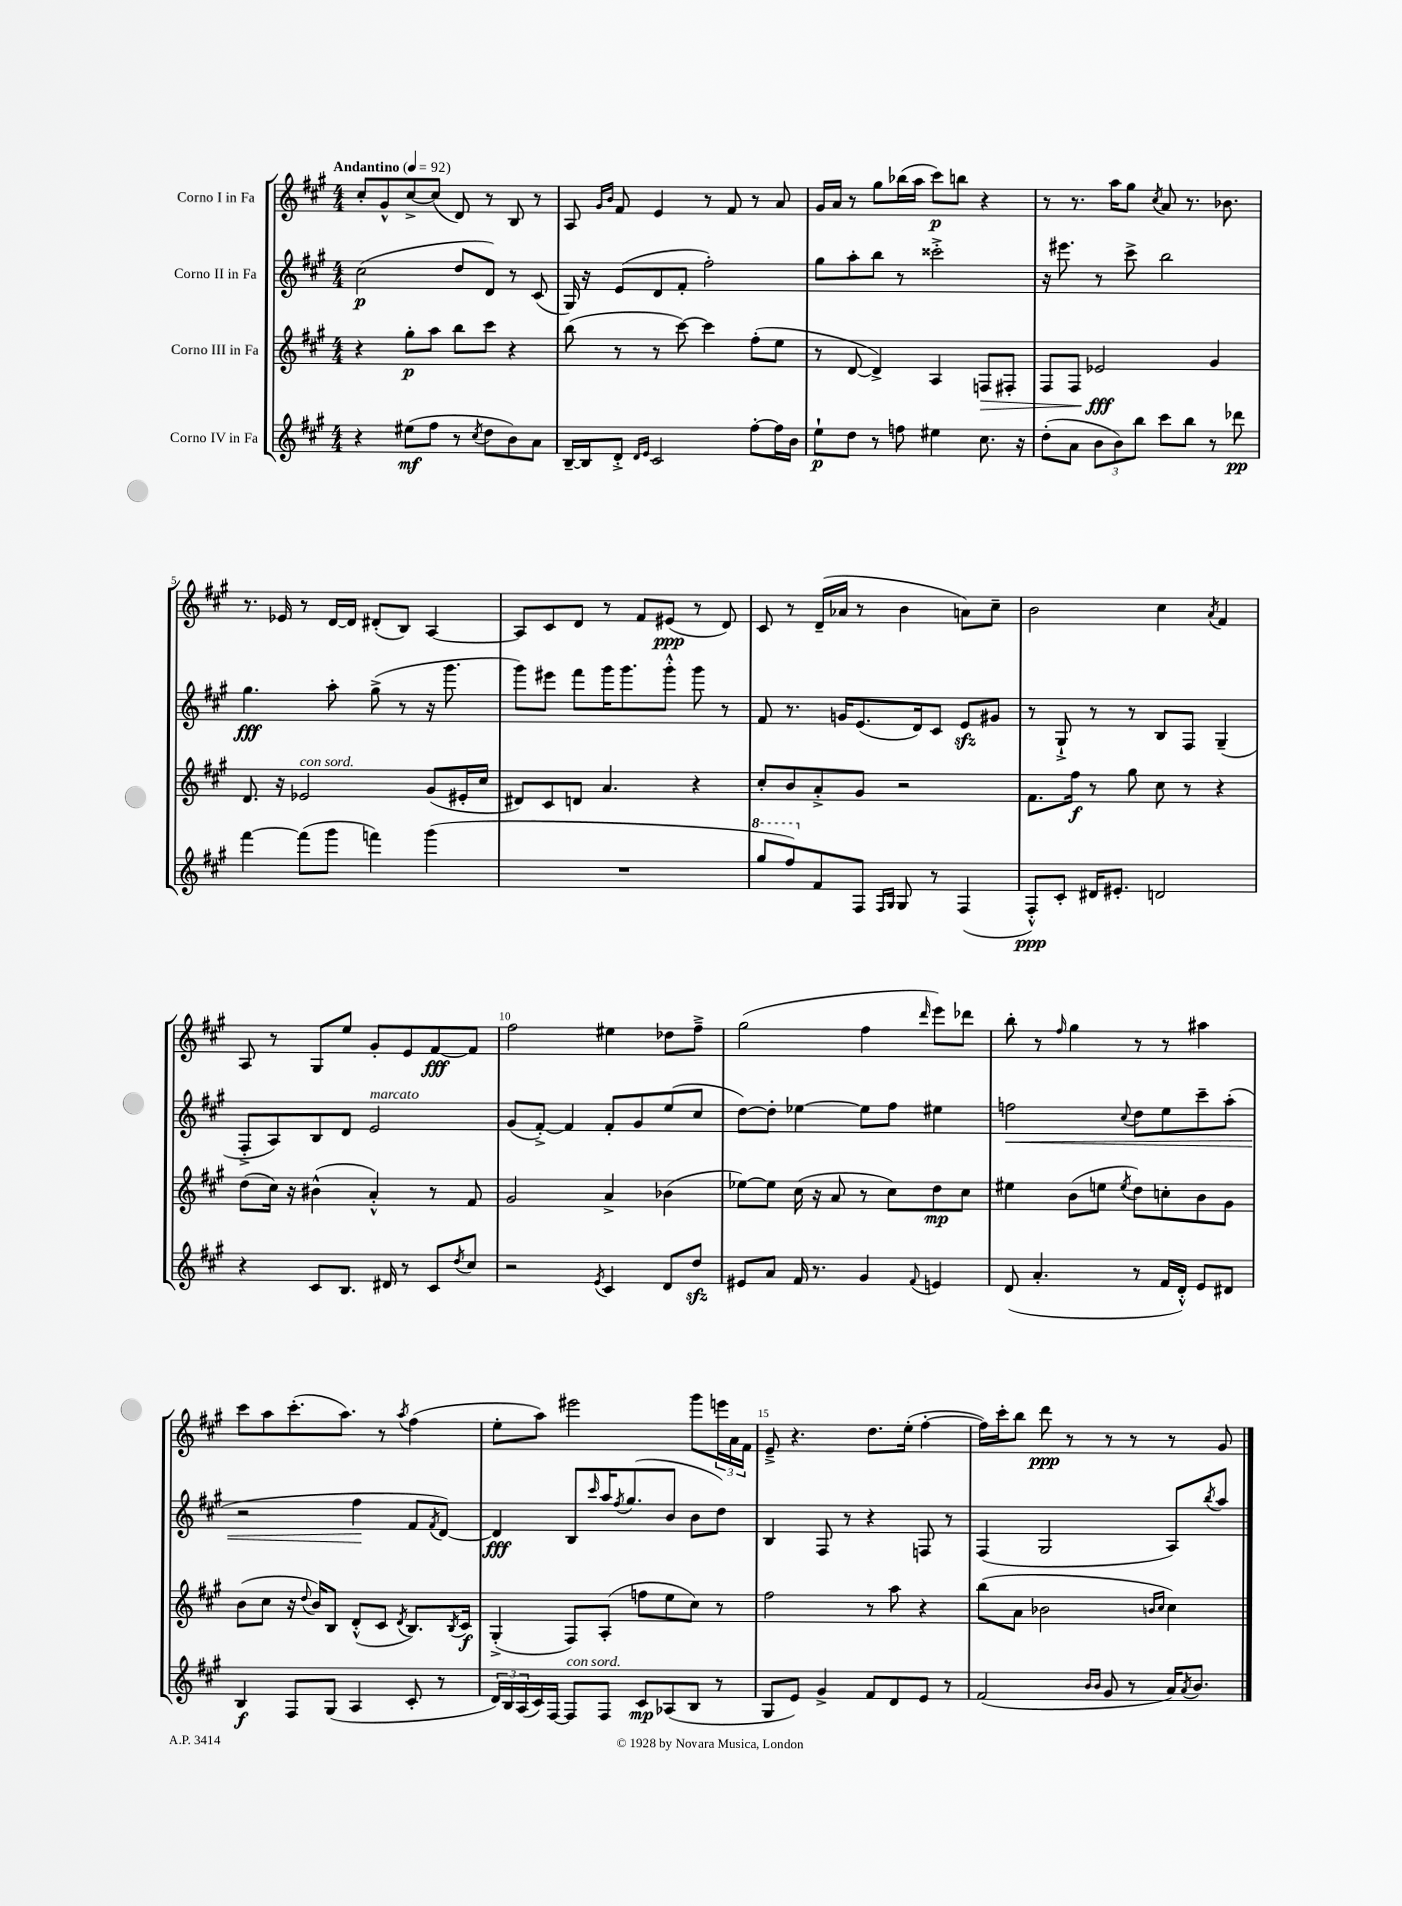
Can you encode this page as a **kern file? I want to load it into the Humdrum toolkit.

**kern	**dynam	**kern	**dynam	**kern	**dynam	**kern	**dynam
*part4	*part4	*part3	*part3	*part2	*part2	*part1	*part1
*staff4	*staff4	*staff3	*staff3	*staff2	*staff2	*staff1	*staff1
*I"Corno IV in Fa	*	*I"Corno III in Fa	*	*I"Corno II in Fa	*	*I"Corno I in Fa	*
*clefG2	*	*clefG2	*	*clefG2	*	*clefG2	*
*k[f#c#g#]	*	*k[f#c#g#]	*	*k[f#c#g#]	*	*k[f#c#g#]	*
*M4/4	*	*M4/4	*	*M4/4	*	*M4/4	*
*MM92	*	*MM92	*	*MM92	*	*MM92	*
=1	=1	=1	=1	=1	=1	=1	=1
!	!	!	!	!	!	!LO:TX:a:B:t=Andantino	!
4r	.	4r	.	(2cc#\	p	8cc#'/L	.
.	.	.	.	.	.	8g#^^/	.
(8ee#X\L	mf	8gg#'\L	p	.	.	[8cc#^/	.
8ff#\J	.	8aa\J	.	.	.	(8cc#/J]	.
8r	.	8bb\L	.	8dd/L	.	8d/)	.
8qcc#/	.	.	.	.	.	.	.
8dd\L	.	8ccc#\J	.	8d/J)	.	8r	.
8b\)	.	4r	.	8r	.	8B/	.
8a\J	.	.	.	(8c#/	.	8r	.
=2	=2	=2	=2	=2	=2	=2	=2
[16B~/LL	.	(8bb\	.	16G#/)	.	8A/	.
16B/J]	.	.	.	16r	.	.	.
.	.	.	.	.	.	16qqg#/LL	.
.	.	.	.	.	.	16qqb/JJ	.
8d'^/J	.	8r	.	(8e/L	.	8f#/	.
16qqd/LL	.	.	.	.	.	.	.
16qqe/JJ	.	.	.	.	.	.	.
2c#/	.	8r	.	8d/	.	4e/	.
.	.	[8ccc#\)	.	8f#'/J	.	.	.
.	.	4ccc#\]	.	2ff#'\)	.	8r	.
.	.	.	.	.	.	8f#/	.
[8ff#'\L	.	(8ff#'\L	.	.	.	8r	.
16ff#\L]	.	8ee\J	.	.	.	8a/	.
16b\JJ	.	.	.	.	.	.	.
=3	=3	=3	=3	=3	=3	=3	=3
8ee`\L	p	8r	.	8gg#\L	.	16g#/LL	.
.	.	.	.	.	.	16a/JJ	.
8dd\J	.	[8d/	.	8aa'\	.	8r	.
8r	.	4d^/])	.	8bb\J	.	8gg#\L	.
8ffn\	.	.	.	8r	.	(16bb-X\L	.
.	.	.	.	.	.	16aa\JJ	.
4ee#X\	.	4A/	.	2ccc##X'^\	.	8ccc#\L)	p
.	.	.	.	.	.	8bbn\J	.
!	!	!	!LO:HP:b	!	!	!	!
8.cc#\	.	8Fn/L	>	.	.	4r	.
.	.	8F#X'/J	.	.	.	.	.
16r	.	.	.	.	.	.	.
=4	=4	=4	=4	=4	=4	=4	=4
(8dd'\L	.	8F#/L	.	16r	.	8r	.
.	.	.	.	8.eee#X\	.	.	.
8a\J	.	8F#/J	.	.	.	8.r	.
12b\L	.	2e-X/	fff	8r	.	.	.
.	.	.	.	.	.	16aa\KL	.
12b\)	.	.	.	.	.	.	.
.	.	.	.	8ccc#^\	.	8gg#\J	.
12bb\J	.	.	.	.	.	.	.
.	.	.	.	.	.	8qcc#/	.
8ccc#\L	.	.	.	2bb\	.	8a/	.
8bb\J	.	.	.	.	.	8.r	.
8r	.	4g#/	]	.	.	.	.
.	.	.	.	.	.	8.b-X\	.
8ddd-X\	pp	.	.	.	.	.	.
!!LO:LB:g=z
=5	=5	=5	=5	=5	=5	=5	=5
[4fff#\	.	8.d/	.	4.gg#\	fff	8.r	.
.	.	16r	.	.	.	16e-X/	.
!	!	!LO:TX:a:i:t=con sord.	!	!	!	!	!
(8fff#\L]	.	2e-X/	.	.	.	8r	.
8ggg#\J	.	.	.	8aa'\	.	[16d/LL	.
.	.	.	.	.	.	16d/JJ]	.
4fffn\)	.	.	.	(8gg#^\	.	(8d#X'/L	.
.	.	.	.	8r	.	8B/J)	.
(4ggg#\	.	(8g#/L	.	16r	.	[4A/	.
.	.	.	.	8.ggg#\	.	.	.
.	.	16e#X'/L	.	.	.	.	.
.	.	16cc#/JJ	.	.	.	.	.
=6	=6	=6	=6	=6	=6	=6	=6
1r	.	8d#X/L)	.	8ggg#\L)	.	8A/L]	.
.	.	8c#/	.	8eee#X\J	.	8c#/	.
.	.	8dn/J	.	8fff#\L	.	8d/J	.
.	.	4.a/	.	16ggg#\K	.	8r	.
.	.	.	.	8.ggg#\	.	.	.
.	.	.	.	.	.	8f#/L	.
.	.	.	.	8ggg#'^^\J	.	(8e#X/J	ppp
.	.	4r	.	8ggg#\	.	8r	.
.	.	.	.	8r	.	8d/)	.
=7	=7	=7	=7	=7	=7	=7	=7
*8va	*	*	*	*	*	*	*
8ggg#/L	.	8cc#'/L	.	8f#/	.	8c#/	.
8fff#/)	.	8b/	.	8.r	.	8r	.
*X8va	*	*	*	*	*	*	*
8f#/	.	8a'^/	.	.	.	(16d~/LL	.
.	.	.	.	16gn/KL	.	16a-X/JJ	.
8F#/J	.	8g#/J	.	(8.e/	.	8r	.
16qqF#/LL	.	.	.	.	.	.	.
16qqG#/JJ	.	.	.	.	.	.	.
8G#/	.	2r	.	.	.	4b\	.
.	.	.	.	16d/k)	.	.	.
8r	.	.	.	8c#/J	.	.	.
(4F#/	.	.	.	8ezz/L	.	8an\L)	.
.	.	.	.	8g#X/J	.	8cc#~\J	.
=8	=8	=8	=8	=8	=8	=8	=8
8F#'^^/L)	ppp	8.f#\L	.	8r	.	2b\	.
8c#'/J	.	.	.	8G#`^/	.	.	.
.	.	16ff#\Jk	f	.	.	.	.
16d#X/KL	.	8r	.	8r	.	.	.
8.e#X'/J	.	.	.	.	.	.	.
.	.	8gg#\	.	8r	.	.	.
2dn/	.	8cc#\	.	8B/L	.	4cc#\	.
.	.	8r	.	8F#/J	.	.	.
.	.	.	.	.	.	8qa/	.
.	.	4r	.	(4G#~/	.	4f#/	.
!!LO:LB:g=z
=9	=9	=9	=9	=9	=9	=9	=9
4r	.	(8dd\L	.	8F#'^/L	.	8A/	.
.	.	16cc#\Jk)	.	8A/)	.	8r	.
.	.	16r	.	.	.	.	.
8c#/L	.	(4b#X^^\	.	8B/	.	8G#/L	.
8.B/J	.	.	.	8d/J	.	8ee/J	.
!	!	!	!	!LO:TX:a:i:t=marcato	!	!	!
.	.	4a'^^/)	.	2e/	.	8g#'/L	.
16d#X/	.	.	.	.	.	.	.
8r	.	.	.	.	.	8e/	.
8c#/L	.	8r	.	.	.	[8f#/	fff
8qdd/	.	.	.	.	.	.	.
8cc#/J	.	8f#/	.	.	.	8f#/J]	.
=10	=10	=10	=10	=10	=10	=10	=10
2r	.	2g#/	.	(8g#/L	.	2ff#\	.
.	.	.	.	[8f#'^/J)	.	.	.
.	.	.	.	4f#/]	.	.	.
8qe/	.	.	.	.	.	.	.
4c#/	.	4a^/	.	8f#'/L	.	4ee#X\	.
.	.	.	.	8g#/	.	.	.
8d/L	.	(4b-X\	.	(8ee/	.	8dd-X\L	.
8ddzz/J	.	.	.	8cc#/J	.	8ff#~^\J	.
=11	=11	=11	=11	=11	=11	=11	=11
8e#X/L	.	[8ee-X\L)	.	[8dd\L)	.	(2gg#\	.
8a/J	.	8ee-\J]	.	8dd'\J]	.	.	.
16f#/	.	(16cc#\	.	[4ee-X\	.	.	.
8.r	.	16r	.	.	.	.	.
.	.	8a/	.	.	.	.	.
4g#/	.	8r	.	8ee-\L]	.	4ff#\	.
.	.	8cc#\L)	.	8ff#\J	.	.	.
8qqf#/	.	.	.	.	.	16qqddd/	.
4en/	.	8dd\	mp	4ee#X\	.	8eee\L)	.
.	.	8cc#\J	.	.	.	8ddd-X\J	.
=12	=12	=12	=12	=12	=12	=12	=12
!	!	!	!	!	!LO:HP:b	!	!
(8d/	.	4ee#X\	.	2ffn\	<	8bb'\	.
4.a'/	.	.	.	.	.	8r	.
.	.	.	.	.	.	16qqff#/	.
.	.	(8b\L	.	.	.	4gg#\	.
.	.	8een\J	.	.	.	.	.
.	.	8qee/	.	8qqcc#/	.	.	.
8r	.	8dd\L)	.	8dd\L	.	8r	.
16f#/LL	.	8ccn'\	.	8ee\	.	8r	.
16d'^^/JJ)	.	.	.	.	.	.	.
8e/L	.	8b\	.	8ccc#~\	.	4aa#X\	.
8d#X/J	.	8g#\J	.	(8aa'\J	.	.	.
!!LO:LB:g=z
=13	=13	=13	=13	=13	=13	=13	=13
4B/	f	(8b\L	.	2r	.	8ccc#\L	.
.	.	8cc#\J	.	.	.	8aa\	.
8F#/L	.	16r	.	.	.	(8.ccc#'\	.
.	.	8qqdd/	.	.	.	.	.
.	.	16b/KL)	.	.	.	.	.
(8G#/J	.	8B/J	.	.	.	.	.
.	.	.	.	.	.	8.aa\J)	.
4A/	.	(8d'^^/L	.	4ff#\	.	.	.
.	.	8c#/J	.	.	.	8r	.
.	.	8qd/	.	.	.	8qaa/	.
8c#'/	.	8.B/L)	.	8f#/L	[	(4ff#\	.
.	.	.	.	8qf#/	.	.	.
8r	.	.	.	[8d/J)	.	.	.
.	.	8qB/	.	.	.	.	.
.	.	16c#/Jk	f	.	.	.	.
=14	=14	=14	=14	=14	=14	=14	=14
24d/LL)	.	(4G#'^/	.	4d/]	fff	8ee'\L	.
24B/	.	.	.	.	.	.	.
(24A/	.	.	.	.	.	.	.
16c#/)	.	.	.	.	.	8aa\J)	.
[16F#/JJ	.	.	.	.	.	.	.
!LO:TX:a:i:t=con sord.	!	!	!	!	!	!	!
8F#/L]	.	8F#/L)	.	8B/L	.	2eee#X\	.
.	.	.	.	16qqccc#/	.	.	.
8F#/J	.	(8A'/J	.	16aa/K	.	.	.
.	.	.	.	8qff#/	.	.	.
.	.	.	.	(8.gg#/	.	.	.
8c#/L	mp	8ffn\L	.	.	.	.	.
(8A-X/	.	8ee\	.	8b/J	.	.	.
8B/J	.	8cc#\J)	.	8b\L	.	8ggg#\L	.
8r	.	8r	.	8dd\J)	.	24eeen\L	.
.	.	.	.	.	.	24a\	.
.	.	.	.	.	.	24f#\JJ	.
=15	=15	=15	=15	=15	=15	=15	=15
8G#/L	.	2ff#\	.	4B/	.	8e~^/	.
8e/J)	.	.	.	.	.	4.r	.
4g#^/	.	.	.	8F#/	.	.	.
.	.	.	.	8r	.	.	.
8f#/L	.	8r	.	4r	.	8.dd\L	.
8d/	.	8aa\	.	.	.	.	.
.	.	.	.	.	.	(16ee'\Jk	.
8e/J	.	4r	.	8Fn/	.	[4ff#'\	.
8r	.	.	.	8r	.	.	.
=16	=16	=16	=16	=16	=16	=16	=16
(2f#/	.	(8bb\L	.	(4F#/	.	16ff#\LL])	.
.	.	.	.	.	.	16ccc#'\J	.
.	.	8a\J	.	.	.	8bb\J	.
.	.	2b-X\	.	2G#/	.	8ddd\	ppp
.	.	.	.	.	.	8r	.
16qqb/LL	.	.	.	.	.	.	.
16qqb/JJ	.	.	.	.	.	.	.
8g#/	.	.	.	.	.	8r	.
8r	.	.	.	.	.	8r	.
.	.	16qqbn/LL	.	.	.	.	.
.	.	16qqcc#/JJ	.	.	.	.	.
16a/KL)	.	4cc#\)	.	8A/L)	.	8r	.
8qa/	.	.	.	.	.	.	.
8.b/J	.	.	.	.	.	.	.
.	.	.	.	8qbb/	.	.	.
.	.	.	.	8aa/J	.	8g#/	.
==	==	==	==	==	==	==	==
*-	*-	*-	*-	*-	*-	*-	*-
